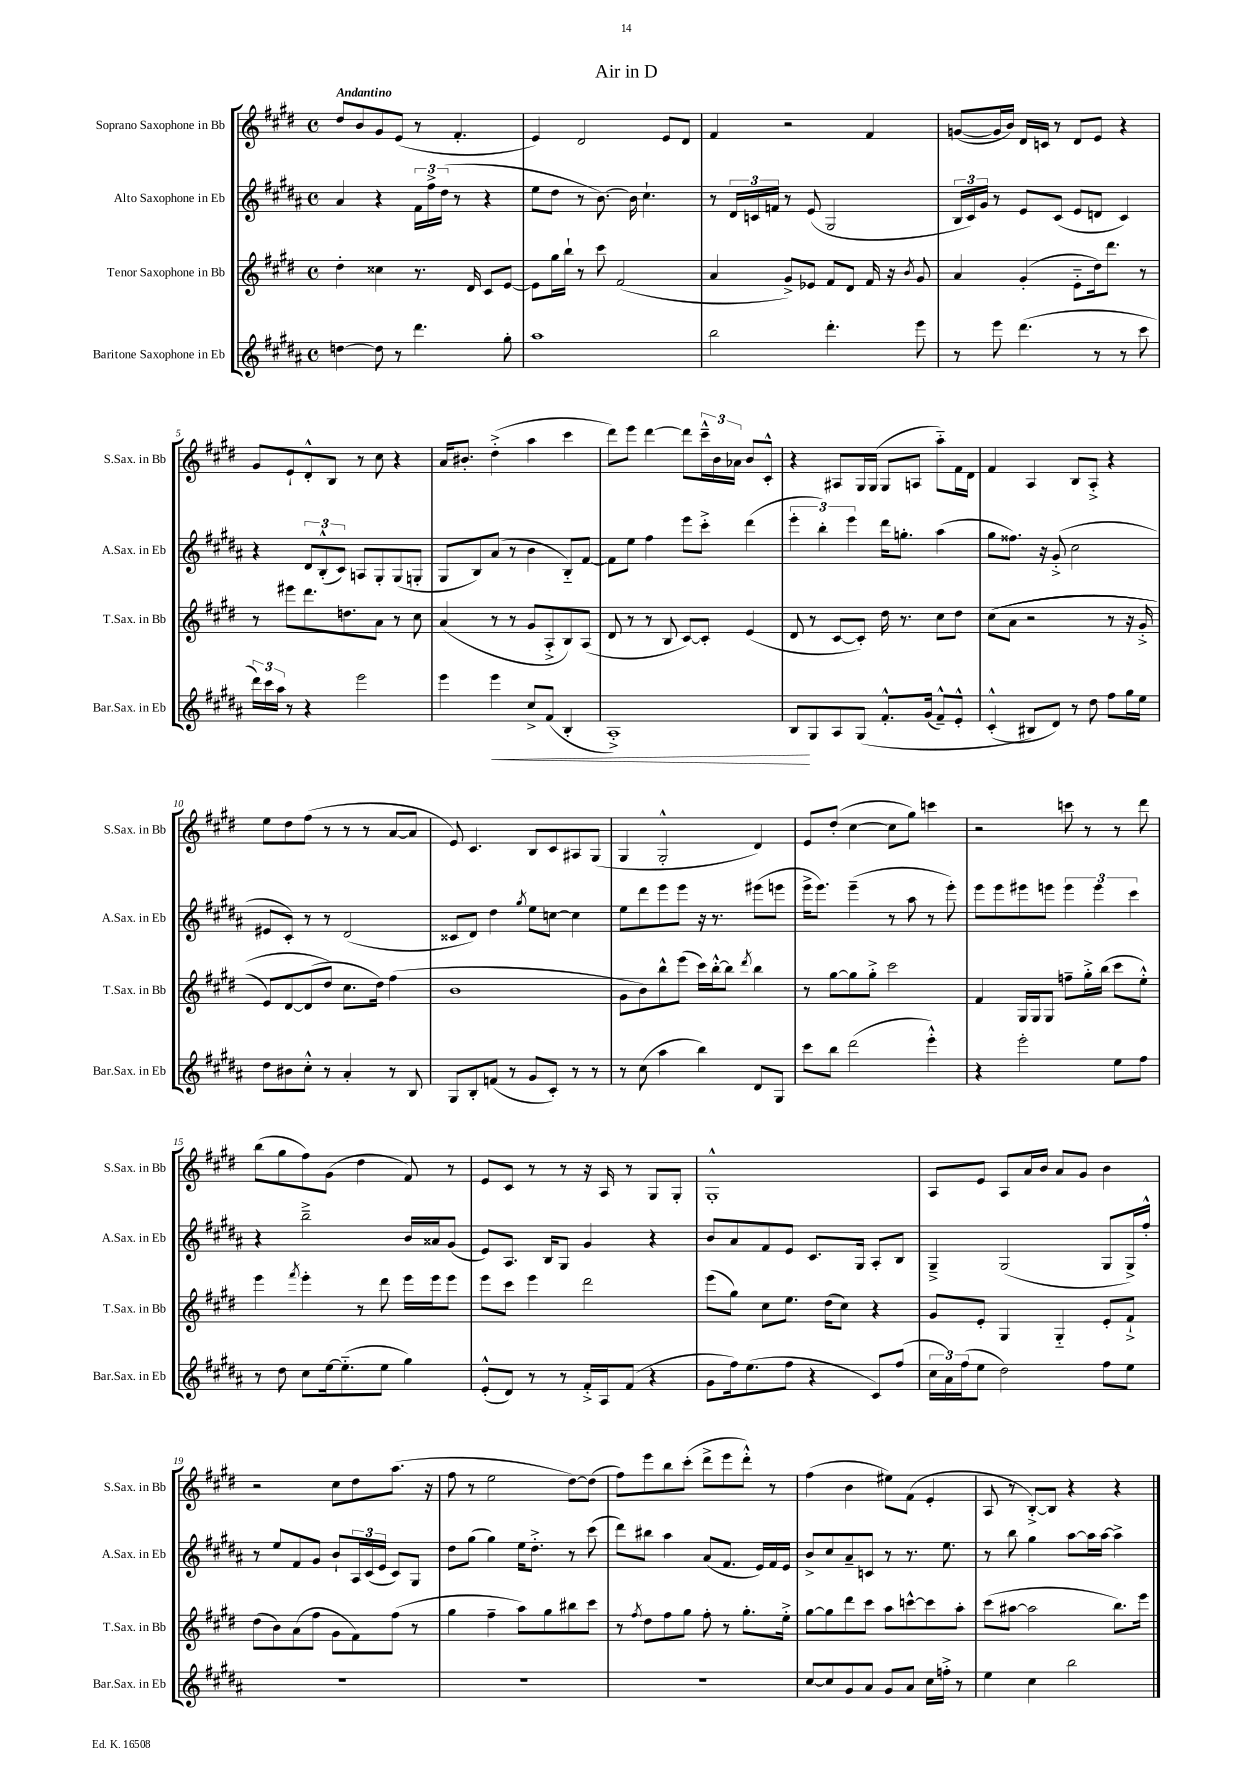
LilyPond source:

\header { title = "Air in D" }
<<
\new StaffGroup <<
\new Staff = "s0" \with { instrumentName = "Soprano Saxophone in Bb" shortInstrumentName = "S.Sax. in Bb" } {
    \clef treble \key e \major \defaultTimeSignature \time 4/4 \tempo "Andantino"
    dis''8 b'8 gis'8 e'8( r8 fis'4.-. |
    e'4) dis'2 e'8 dis'8 |
    fis'4 r2 fis'4 |
    g'8~( g'16 b'16) dis'16 c'16 r8 dis'8 e'8 r4 |
    gis'8 e'8-! dis'8-.-^ b8 r8 cis''8 r4 |
    a'16 bis'8.-. dis''4-.->( a''4 cis'''4 |
    dis'''8) e'''8 dis'''4~ dis'''8 \tuplet 3/2 { cis'''16---^ b'16 aes'16 } b'8 cis'8-.-^ |
    r4 ais8 gis16 gis16( gis8 a8 a''8-_) fis'16 dis'16 |
    fis'4 a4 b8 a8-.-> r4 |
    e''8 dis''8 fis''8( r8 r8 r8 a'8~ a'8 |
    e'8) cis'4. b8 cis'8 ais8 gis8( |
    gis4 gis2-.-^ dis'4) |
    e'8 dis''8-.( cis''4~ cis''8 gis''8) c'''4 |
    r2 c'''8 r8 r8 dis'''8 |
    b''8( gis''8 fis''8) gis'8( dis''4 fis'8) r8 |
    e'8 cis'8 r8 r8 r16 a16 r8 gis8 gis8-. |
    gis1-.-^ |
    a8 e'8 a8 a'16 b'16 a'8 gis'8 b'4 |
    r2 cis''8 dis''8 a''8.( r16 |
    fis''8 r8 e''2 dis''8~) dis''8( |
    fis''8) e'''8 b''8 cis'''8-.( dis'''8-> e'''8 dis'''8-.-^) r8 |
    fis''4( b'4 eis''8) fis'8( e'4-. |
    a8 r8 b8~-.->) b8 r4 r4 \bar "|." |
}
\new Staff = "s1" \with { instrumentName = "Alto Saxophone in Eb" shortInstrumentName = "A.Sax. in Eb" } {
    \clef treble \key b \major \defaultTimeSignature \time 4/4
    ais'4 r4 \tuplet 3/2 { fis'16 fis''16-> dis''16( } r8 r4 |
    e''8 dis''8 r8 b'8.~) b'16 cis''4.-! |
    r8 \tuplet 3/2 { dis'16 c'16 f'16 } r8 e'8( gis2 |
    \tuplet 3/2 { b16 cis'16) gis'16 } r8 e'8 cis'8( e'8 d'8 cis'4) |
    r4 \tuplet 3/2 { dis'8 b8-.-^( cis'8) } a8 gis8-. gis8( g8-. |
    gis8 b8) ais'8( r8 b'4 b8-_) fis'8~ |
    fis'8 e''8 fis''4 e'''8 cis'''8-.-> dis'''4( |
    \tuplet 3/2 { e'''4-. b''4-.) e'''4 } dis'''16 g''8.-. ais''4( |
    gis''8 fisis''8.) r16 gis'8-.->( cis''2 |
    eis'8 cis'8-.) r8 r8 dis'2( |
    cisis'8 dis'8) dis''4 \acciaccatura { gis''8 } e''8 c''8~ c''4 |
    e''8 dis'''8 e'''8 e'''8 r16 r8. eis'''8( e'''8 |
    e'''16-> e'''8.) e'''4--( r8 ais''8 r8 e'''8-.) |
    e'''8 e'''8 eis'''8 e'''8 \tuplet 3/2 { e'''4 e'''4 cis'''4 } |
    r4 b''2---> b'16 aisis'16 gis'8( |
    e'8) ais8. b16 gis8 gis'4 r4 |
    b'8 ais'8 fis'8 e'8 cis'8. gis16 ais8-. b8 |
    gis4---> gis2( gis8 gis16->) fis''16-.-^ |
    r8 e''8 fis'8 gis'8 b'8-! \tuplet 3/2 { ais16 cis'16( e'16 } cis'8) gis8 |
    dis''8 gis''8( gis''4) e''16 dis''8.-.-> r8 cis'''8( |
    dis'''8) bis''8 ais''4 ais'8( fis'8. e'16) fis'16 e'16 |
    b'8-> cis''8 ais'8-- c'8 r8 r8. e''8. |
    r8 b''8 gis''4 ais''8~ ais''16 ais''16~ ais''4-> \bar "|." |
}
\new Staff = "s2" \with { instrumentName = "Tenor Saxophone in Bb" shortInstrumentName = "T.Sax. in Bb" } {
    \clef treble \key e \major \defaultTimeSignature \time 4/4
    dis''4-. cisis''4 r8. dis'16 cis'8 e'8~ |
    e'8 gis''16 b''16-! r8 cis'''8 fis'2( |
    a'4 gis'8->) ees'8 fis'8 dis'8 fis'16 r16 \acciaccatura { b'8 } gis'8 |
    a'4 gis'4-.( e'8-_ dis''16) dis'''8. r8 |
    r8 eis'''8 dis'''8. d''8. a'8 r8 cis''8 |
    a'4( r8 r8 gis'8 a8-.-> b8) a8( |
    dis'8 r8 r8 b8 cis'8~) cis'8-. e'4( |
    dis'8 r8 cis'8~ cis'8-.) dis''16 r8. cis''8 dis''8 |
    cis''8(\( a'8 r2 r8 r16 gis'16-.-> |
    e'8) dis'8~ dis'8( dis''8\) cis''8. dis''16) fis''4( |
    b'1 |
    gis'8 b'8) b''8-^ e'''8( cis'''16) b''16~-.-^ b''8 \acciaccatura { dis'''8 } b''4 |
    r8 gis''8~ gis''8 gis''8-.-> cis'''2 |
    fis'4 gis16 gis16 gis8 f''8-- gis''16-.-> b''16( cis'''8 e''8-.-^) |
    e'''4 \acciaccatura { fis'''8 } e'''4-. r8 dis'''8 e'''16 e'''16 e'''8 |
    e'''8 cis'''8 e'''4 dis'''2 |
    e'''8( gis''8) cis''8 e''8. dis''16( cis''8) r4 |
    gis'8 e'8-. gis4 gis4-_ e'8-. fis'8-!-> |
    dis''8( b'8) a'8( fis''8 gis'8 fis'8) fis''8( r8 |
    gis''4 fis''4-- a''8) gis''8 bis''8 cis'''8 |
    r8 \acciaccatura { fis''8 } dis''8 fis''8 gis''8 fis''8-. r8 gis''8.-. e''16-.-> |
    gis''8~ gis''8 dis'''8 cis'''8 a''8 c'''8~-^ c'''8 a''8-. |
    cis'''8( ais''8~ ais''2 b''8.) e'''16 \bar "|." |
}
\new Staff = "s3" \with { instrumentName = "Baritone Saxophone in Eb" shortInstrumentName = "Bar.Sax. in Eb" } {
    \clef treble \key b \major \defaultTimeSignature \time 4/4
    d''4~ d''8 r8 dis'''4. gis''8-. |
    ais''1 |
    b''2 dis'''4.-. e'''8 |
    r8 e'''8 dis'''4.( r8 r8 cis'''8 |
    \tuplet 3/2 { dis'''16) cis'''16 ais''16 } r8 r4 e'''2 |
    e'''4 e'''4\< cis''8-> fis'8( b4-. |
    ais1-.->) |
    b8\! gis8 ais8 gis8\( fis'8.-.-^ gis'16( fis'8---^) e'8-.-^ |
    cis'4-.-^( bis8\) dis'8) r8 dis''8 fis''8 gis''16 e''16 |
    dis''8 bis'8 cis''8-.-^ r8 ais'4-. r8 b8 |
    gis8 b8-. f'8( r8 gis'8 cis'8-.) r8 r8 |
    r8 cis''8( ais''4 b''4) dis'8 gis8 |
    cis'''8 b''8 dis'''2( e'''4-.-^) |
    r4 e'''2-. e''8 fis''8 |
    r8 dis''8 cis''8 e''16~ e''8.-_( e''8 gis''4) |
    e'8-.-^( dis'8) r8 r8 fis'16-.-> ais16 fis'8( r4 |
    gis'8 fis''16) e''8.( fis''8 r4 cis'8) fis''8( |
    \tuplet 3/2 { cis''16 ais'16) fis''16( } e''8 dis''2) fis''8 e''8 |
    R1 |
    R1 |
    R1 |
    cis''8~ cis''8 gis'8 ais'8 gis'8 ais'8 cis''16 f''16-.-> r8 |
    e''4 cis''4 b''2 \bar "|." |
}
>>
>>
